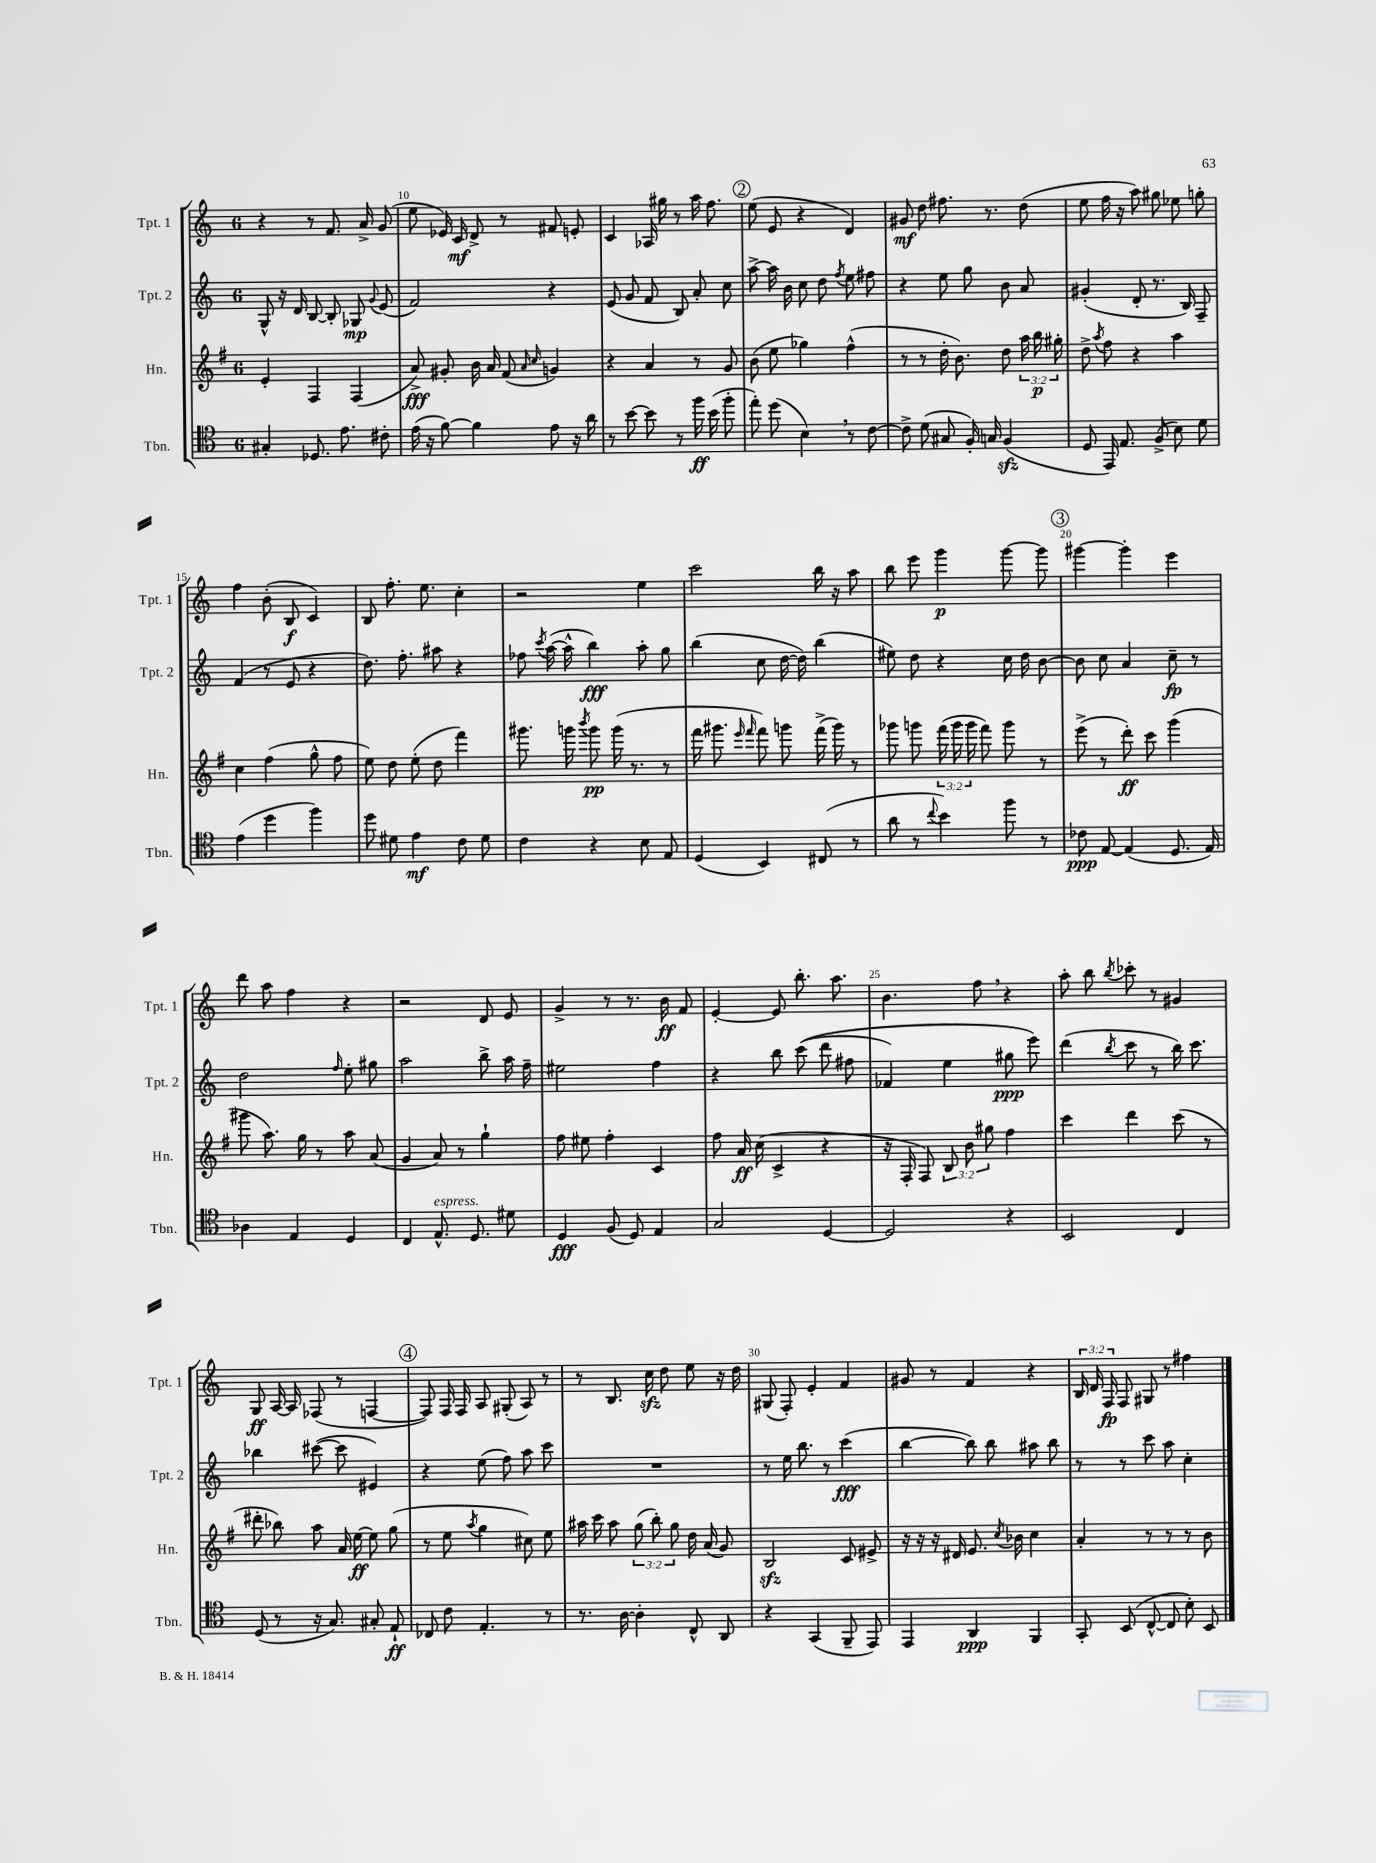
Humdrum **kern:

**kern	**kern	**kern	**kern
*staff4	*staff3	*staff2	*staff1
*clefC4	*clefG2	*clefG2	*clefG2
*k[]	*k[f#]	*k[]	*k[]
*M6/8	*M6/8	*M6/8	*M6/8
4G#'/	4e'/	8G^^/	4r
.	.	16r	.
.	.	16d/	.
8.D-/	4F#/	[8B/	8r
.	.	8B'/]	8.f/
8.e\	.	.	.
.	(4F#/	8G-/	.
.	.	.	16a^/
.	.	8qqg/	.
8c#'\	.	(8e/	(8g/
=	=	=	=
(16e\	8a^/)	2f/)	8ee\
16r	.	.	.
[8f\)	8g#'/	.	16e-/)
.	.	.	16c/
4f\]	16b\	.	8d^/
.	16a/	.	.
.	(8f#/	.	8r
.	16qqa/	.	.
.	16qqcc/	.	.
8e\	4g/)	4r	8f#/
16r	.	.	8e'/
16a\	.	.	.
=	=	=	=
8r	4r	(8e/	4c/
[8b\	.	8g/	.
8b\]	4a/	8f/	16A-/
.	.	.	16gg#\
8r	.	8B/)	8r
16ff\	8r	8a'/	16aa\
(16b\	.	.	8.ff\
8ff'\	8g/	8cc\	.
=	=	=	=
8ee'\)	(8b\	[8aa^\	(8ee\
(8dd\	8ee\	16aa\]	8e/
.	.	16b\	.
4B\)	4gg-\)	8cc\	4r
.	.	8dd\	.
.	.	8qff/	.
8r	(4ff#^^\	8ee\	4d/)
[8c\	.	8ff#\	.
=	=	=	=
8c^\]	8r	4r	8g#/
(8d\	8r	.	8dd\
8G#/	16dd'\	8ee\	8.ff#\
.	8.b\)	.	.
16F'/)	.	8gg\	.
16G/	.	.	8.r
(4F/	8dd\	8b\	.
.	24aa\	8a/	(8dd\
.	24bb\	.	.
.	24gg#'\	.	.
=	=	=	=
8D/	8dd^\	(4g#'/	8ee\
.	8qaa/	.	.
16EE/)	8ff#\	.	16ff\
8.E/	.	.	16r
.	4r	8d'/	8aa\)
(8F^/	.	8.r	8gg#\
8B\)	4aa\	.	8ee-\
.	.	16B/)	.
8d\	.	8F~/	8gg'\
=	=	=	=
(4e\	4cc\	(4f/	4ff\
4dd\	(4ff#\	8r	(8b'\
.	.	8e/	8B/
4ff\)	8gg^^\	4r	4c/)
.	8ff#\	.	.
=	=	=	=
8dd\	8ee\)	8.dd\)	8B/
8d#\	8dd\	.	8.ff'\
.	.	8.ff'\	.
4e\	(8ee'\	.	.
.	.	.	8.ee\
.	8dd\	8aa#\	.
8c\	4fff#\)	4r	4cc'\
8d#\	.	.	.
=	=	=	=
4c\	8.ggg#\	8ff-\	2r
.	.	8qccc/	.
.	.	([16aa\	.
.	16ggg\	16aa^^\]	.
.	8qbbb/	.	.
4r	8ggg\	4bb\)	.
.	(16ggg\	.	.
.	8.r	.	.
8B\	.	8aa'\	4ee\
8E/	8r	8gg\	.
=	=	=	=
(4D/	16fff#\	(4bb\	2ccc\
.	8.ggg#\	.	.
.	16qqeee/	.	.
.	16qqfff#/	.	.
4BB/)	8fff#\)	8cc\	.
.	8ggg\	[16dd\	.
.	.	16dd\])	.
(8C#/	(16fff#^\	(4bb\	16bb\
.	16ggg\)	.	16r
8r	8r	.	8aa\
=	=	=	=
8a\	8ggg-\	8ee#\)	8bb\
8r	8ggg\	8dd\	8eee\
8qqcc/	.	.	.
4b\)	(24fff#\	4r	4ggg\
.	24ggg\	.	.
.	24ggg\	.	.
.	8fff#\)	.	.
8ff\	8ggg\	16cc\	[8ggg\
.	.	16dd\	.
8r	8r	[8b\	8ggg\]
=	=	=	=
8c-\	(8eee^\	8b\]	[4ggg#\
[8E/	8r	8cc\	.
(4E/]	8ddd'\)	4a/	4ggg#'\]
.	8ccc\	.	.
8.D/	(4ggg\	8cc~\	4eee\
.	.	8r	.
16E/)	.	.	.
=	=	=	=
4A-\	8ggg#\	2dd\	8ddd\
.	8.aa\)	.	8aa\
4E/	.	.	4ff\
.	16gg\	.	.
.	8r	.	.
.	.	16qqff/	.
4D/	8aa\	8ee'\	4r
.	(8a/	8gg#\	.
=	=	=	=
4C/	4g/	2aa\	2r
8.E^^/	8a/)	.	.
.	8r	.	.
8.D/	.	.	.
.	4gg`\	8bb^\	8d/
8d#\	.	16aa\	8e/
.	.	16ff~\	.
=	=	=	=
4D/	8ff#\	2ee#\	4g^/
.	8ee#\	.	.
(8F/	4ff#'\	.	8r
8D/)	.	.	8.r
4E/	4c/	4ff\	.
.	.	.	16b\
.	.	.	8f/
=	=	=	=
2G/	8ff#\	4r	[4e'/
.	16a/	.	.
.	(16cc\	.	.
.	4c^/	8bb\	8e/]
.	.	&((8ccc\	8.bb'\
[4D/	4r	8ddd\	.
.	.	.	8.aa\
.	.	8ff#\	.
=	=	=	=
2D/]	16r	4f-/)	4.b\
.	16F#'/	.	.
.	8F#/)	.	.
.	12B/	4ee\	.
.	12b\	.	.
.	.	.	8ff\
.	12gg#\	.	.
4r	4ff#\	8gg#\	4r
.	.	8eee\&)	.
=	=	=	=
2BB/	4ccc\	(4ddd\	8aa'\
.	.	.	8bb\
.	.	8qbb/	8qbb/
.	4ddd\	8ccc\	8ccc-'\
.	.	8r	8r
4C/	(8ccc\	16bb\)	4g#/
.	.	8.ccc\	.
.	8r	.	.
=	=	=	=
(8D/	8ddd#'\	4bb-\	8G/
8r	8bb-\)	.	[16A/
.	.	.	16A/]
16r	8aa\	([8ccc#\	(8F-/
8.G/)	.	.	.
.	16a/	8ccc#\]	8r
.	[16ee\	.	.
8G#'/	8ee\]	4e#/)	[4F/
8E`/	(8gg\	.	.
=	=	=	=
8C-/	8r	4r	8F/])
8c\	8ee\	.	16F/
.	.	.	16F/
.	8qaa/	.	.
4.E'/	4gg\	(8ee\	8A/
.	.	8ff\)	(8G#'/
.	8cc#\)	8aa\	8A/)
8r	8ee\	8ccc\	8r
=	=	=	=
8.r	16aa#\	2.r	8r
.	16ccc\	.	.
.	8aa#\	.	8.B/
[16A\	.	.	.
4A'\]	(12gg\	.	.
.	.	.	16cc\
.	12bb'\)	.	.
.	.	.	8dd\
.	12gg\	.	.
8C^^/	16dd\	.	8ee\
.	(16a/	.	.
8AA/	8g/)	.	16r
.	.	.	16dd\
=	=	=	=
4r	2B/	8r	(8G#/
.	.	16ee\	8F'/)
.	.	8.bb\	.
(4GG/	.	.	4e'/
.	.	8r	.
8FF~/	8c/	(4ccc\	4f/
8EE/)	8e#^/	.	.
=	=	=	=
4EE/	16r	[4bb\	8g#/
.	16r	.	.
.	16r	.	8r
.	16d#/	.	.
4AA/	8.e/	8bb\])	4f/
.	.	8bb\	.
.	8qcc/	.	.
.	16b-\	.	.
4FF/	4cc\	8aa#\	4r
.	.	8bb\	.
=	=	=	=
8GG'/	4a'/	8r	24B/
.	.	.	24d/
.	.	.	24F/
(8BB/	.	8r	8F/
[8C^^/	8r	8ccc\	8G#/
8C/]	8r	8aa\	8r
8B'\)	8r	4cc'\	4ff#\
8BB/	8b\	.	.
==	==	==	==
*-	*-	*-	*-
